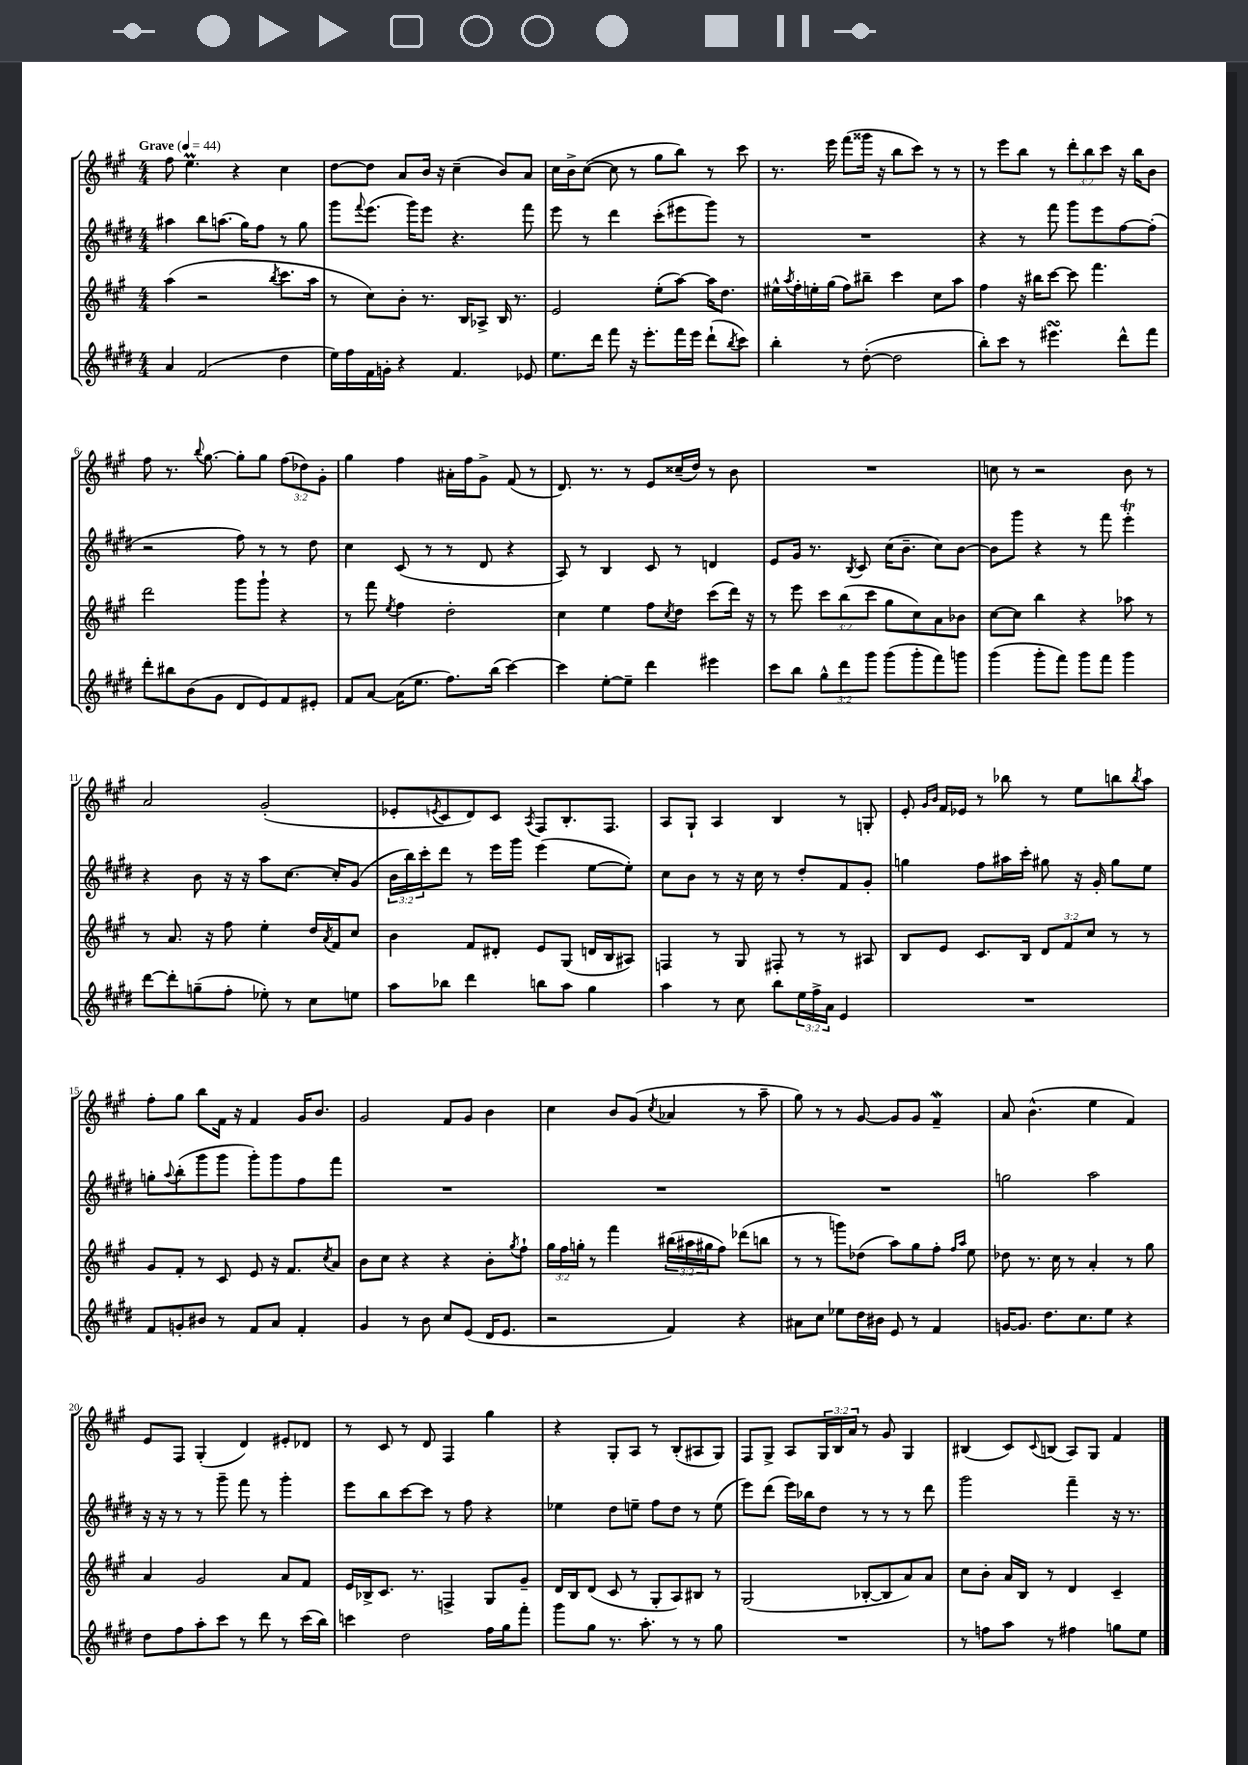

**kern	**kern	**kern	**kern
*staff4	*staff3	*staff2	*staff1
*clefG2	*clefG2	*clefG2	*clefG2
*k[f#c#g#d#]	*k[f#c#g#]	*k[f#c#g#d#]	*k[f#c#g#]
*M4/4	*M4/4	*M4/4	*M4/4
*MM44	*MM44	*MM44	*MM44
4a	(4aa	4aa#	8ff#
.	.	.	4.ee
(2f#	2r	8bb	.
.	.	(8.aa	.
.	.	.	4r
.	.	16gg#)	.
.	.	8ff#	.
.	8qbb	.	.
4dd#	8.ccc#	8r	4cc#
.	.	8gg#	.
.	16aa	.	.
=	=	=	=
16ee)	8r	8ggg#	[8dd
16ff#	.	.	.
.	.	8qqfff#	.
16f#	8cc#)	(8.eee	8dd]
16g'	.	.	.
4r	8b'	.	8a
.	.	16ggg#)	.
.	8.r	8eee	16b
.	.	.	16r
4.f#	.	4.r	(4cc#~
.	16B	.	.
.	8A-^	.	.
.	16B	.	8b)
.	8.r	.	.
8e-	.	8fff#	8a
=	=	=	=
8.ee	2e	8eee	16cc#
.	.	.	16b^
.	.	8r	([8cc#
16ddd#	.	.	.
8fff#	.	4ddd#	8cc#]
16r	.	.	8r
8.eee'	.	.	.
.	(8ee'	(8ccc#'	8gg#
16fff#	[8aa)	8eee#	8bb)
16eee	.	.	.
(8ddd#`	16aa]	8ggg#)	8r
.	8.dd	.	.
8qbb	.	.	.
8ccc#)	.	8r	8ccc#
=	=	=	=
4bb'	16ee#^^	1r	8.r
.	8qaa	.	.
.	16ff#'	.	.
.	16ee'	.	.
.	(16gg#	.	16eee
8r	8ff#)	.	(8fff#
([8dd#'	8bb#~	.	16ggg##
.	.	.	16r
2dd#]	4ccc#	.	8bb
.	.	.	8ccc#)
.	8cc#	.	8r
.	8aa	.	8r
=	=	=	=
8bb')	4ff#	4r	8r
8ccc#	.	.	8eee
8r	16r	8r	8bb
.	16bb#	.	.
4.eee#	[8ccc#	8fff#	8r
.	8ccc#]	8ggg#	12ddd'
.	.	.	12bb
.	4.fff#	8eee	.
.	.	.	12ccc#
8ddd#^^	.	[8ff#	16r
.	.	.	16bb
8fff#	.	(8ff#']	8b
=	=	=	=
8ddd#'	2ddd	2r	8ff#
8bb#	.	.	8.r
(8b	.	.	.
.	.	.	8qqbb
.	.	.	[8.gg#
8g#	.	.	.
8d#	8ggg#	8ff#)	8gg#']
8e)	8ggg#`	8r	8gg#
8f#	4r	8r	(12ff#
.	.	.	12dd-)
8e#'	.	8dd#	.
.	.	.	12g#'
=	=	=	=
8f#	8r	4cc#	4gg#
[8a	8fff#	.	.
.	8qee	.	.
(16a]	4ff#	(8c#	4ff#
8.ee	.	.	.
.	.	8r	.
8.ff#)	2dd'	8r	16a#'
.	.	.	16ff#
.	.	8d#	8g#^
(16bb	.	.	.
[4ccc#)	.	4r	(8f#
.	.	.	8r
=	=	=	=
4ccc#]	4cc#	8A)	8.d)
.	.	8r	.
.	.	.	8.r
[8ee'	4ee	4B	.
8ee~]	.	.	8r
4ddd#	8ff#	8c#	8e
.	8qcc#	.	.
.	8dd	8r	(16cc##~
.	.	.	16dd)
4eee#	(8ccc#	4d	8r
.	16ddd)	.	8b
.	16r	.	.
=	=	=	=
8ccc#	8r	8e	1r
8bb	8eee	16g#	.
.	.	8.r	.
12gg#^^	12ccc#	.	.
12ddd#	(12bb	.	.
.	.	8qB	.
.	.	8c#	.
12ggg#	12ccc#	.	.
(8ggg#	8gg#	(16cc#	.
.	.	8.b~	.
8ggg#'	8cc#)	.	.
8fff#)	8a	8cc#)	.
8ggg	8b-	[8b	.
=	=	=	=
(4ggg#	[8cc#	8b]	8cc
.	8cc#]	8ggg#	8r
8ggg#'	4bb	4r	2r
8fff#)	.	.	.
8ggg#	4r	8r	.
8fff#	.	8fff#	.
4ggg#	8aa-	4eee'	8b
.	8r	.	8r
=	=	=	=
[8ddd#	8r	4r	2a
8ddd#']	8.a	.	.
(8gg~	.	8b	.
.	16r	.	.
8ff#'	8ff#	16r	.
.	.	16r	.
8ee-')	4ee'	8aa	(2g#'
8r	.	[8.cc#	.
8cc#	16dd	.	.
.	8qa	.	.
.	16f#	16cc#']	.
8ee	8cc#	(8g#	.
=	=	=	=
8aa	4b	24b	8e-'
.	.	24bb)	.
.	.	24ccc#'	.
.	.	.	8qe
8bb-	.	8ddd#	8c#
4ddd#	8f#	8r	8d)
.	8d#'	16eee	8c#
.	.	16ggg#	.
.	.	.	8qA
8bb	8e	(4eee	8F#
8aa	(8G#	.	8.B'
4gg#	16d	[8ee	.
.	16B	.	8.F#
.	8A#)	8ee'])	.
=	=	=	=
4aa	4F	8cc#	8A
.	.	8b	8G#`
8r	8r	8r	4A
8cc#	8G#	16r	.
.	.	16cc#	.
8bb	8F#'	8r	4B
24ee	8r	8dd#'	.
24ff#^	.	.	.
24a	.	.	.
4e	8r	8f#	8r
.	8A#	8g#'	8G'
=	=	=	=
1r	8B	4gg	8e'
.	.	.	16qqg#
.	.	.	16qqb
.	8e	.	16f#
.	.	.	16e-
.	8.c#	8ff#	8r
.	.	16aa#	8bb-
.	16B	16ccc#'	.
.	12d	8gg#	8r
.	12f#	.	.
.	.	16r	8ee
.	12cc#	.	.
.	.	16g#'	.
.	8r	8gg#	8bb
.	.	.	8qbb
.	8r	8ee	8aa
=	=	=	=
8f#	8g#	8gg'	8ff#'
.	.	8qqaa	.
8g'	8f#'	(8bb'	8gg#
8b#	8r	8ggg#	8bb
8r	8c#	8ggg#	16f#
.	.	.	16r
8f#	8e	8ggg#')	4f#
8a	16r	8ggg#	.
.	8.f#	.	.
4f#'	.	8ff#	16g#
.	.	.	8.b
.	8qcc#	.	.
.	8a	8fff#	.
=	=	=	=
4g#	8b	1r	2g#
.	8cc#	.	.
8r	4r	.	.
8b	.	.	.
8cc#	4r	.	8f#
(8e	.	.	8g#
16d#	8b'	.	4b
8.e	.	.	.
.	8qgg#	.	.
.	8ff#`	.	.
=	=	=	=
2r	24gg#	1r	4cc#
.	24ff#	.	.
.	24gg'	.	.
.	8r	.	.
.	4fff#	.	8b
.	.	.	(8g#
.	.	.	8qcc#
4f#)	(24bb#	.	4a-
.	24aa#	.	.
.	24gg#	.	.
.	8ff#)	.	.
4r	(8ddd-	.	8r
.	8bb	.	8aa~
=	=	=	=
8a#	8r	1r	8gg#)
8cc#	8r	.	8r
8ee-	8ggg)	.	8r
16dd#	(8dd-	.	[8g#
16b#	.	.	.
8e	8aa)	.	8g#]
8r	8gg#	.	8g#
4f#	8ff#'	.	4f#~
.	16qqff#	.	.
.	16qqaa	.	.
.	8ee	.	.
=	=	=	=
[16g	8dd-	2gg	8a
8.g]	.	.	.
.	8.r	.	(4.b^^
8.dd#	.	.	.
.	16cc#	.	.
.	8r	.	.
8.cc#	.	.	.
.	4a'	2aa	4ee
8ee	.	.	.
4r	8r	.	4f#)
.	8gg#	.	.
=	=	=	=
8dd#	4a	16r	8e
.	.	16r	.
8ff#	.	8r	8F#
8aa'	2g#	8r	(4G#'
8ccc#	.	8ggg#~	.
8r	.	8fff#	4d)
8ddd#	.	8r	.
8r	8a	4ggg#'	8e#'
(16ccc#	8f#	.	8d-
16bb)	.	.	.
=	=	=	=
4ccc	16e	8eee	8r
.	16B-^	.	.
.	8.c#	8bb	8c#
2dd#	.	[8ccc#	8r
.	8.r	.	.
.	.	8ccc#]	8d
.	4F^	8r	4F#
.	.	8ff#	.
16ff#	8G#	4r	4gg#
16gg#	.	.	.
8fff#'	8g#~	.	.
=	=	=	=
8ggg#	16d	4ee-	4r
.	16B	.	.
8gg#	(8d	.	.
8.r	8c#	8dd#	8G#'
.	8r	8ee~	8A
8.aa'	.	.	.
.	8G#'	8ff#	8r
8r	8A)	8dd#	(8B'
8r	8B#	8r	8A#
8gg#	8r	(8ee	8G#)
=	=	=	=
1r	(2G#	8eee)	8F#
.	.	(8ddd#	8G#^
.	.	16eee)	8A
.	.	16bb-	.
.	.	8dd#	24G#
.	.	.	24B
.	.	.	24a
.	[8B-'	8r	8r
.	8B-]	8r	8g#
.	8a)	8r	4G#
.	8a	8ddd#	.
=	=	=	=
8r	8cc#	2ggg#	(4B#
8ff	8b'	.	.
8aa	16a	.	8c#)
.	16B	.	.
.	.	.	8qqc#
8r	8r	.	(8B
4ff#	4d	4fff#~	8A)
.	.	.	8G#
8gg	4c#~	16r	4f#
.	.	8.r	.
8ee	.	.	.
==	==	==	==
*-	*-	*-	*-
